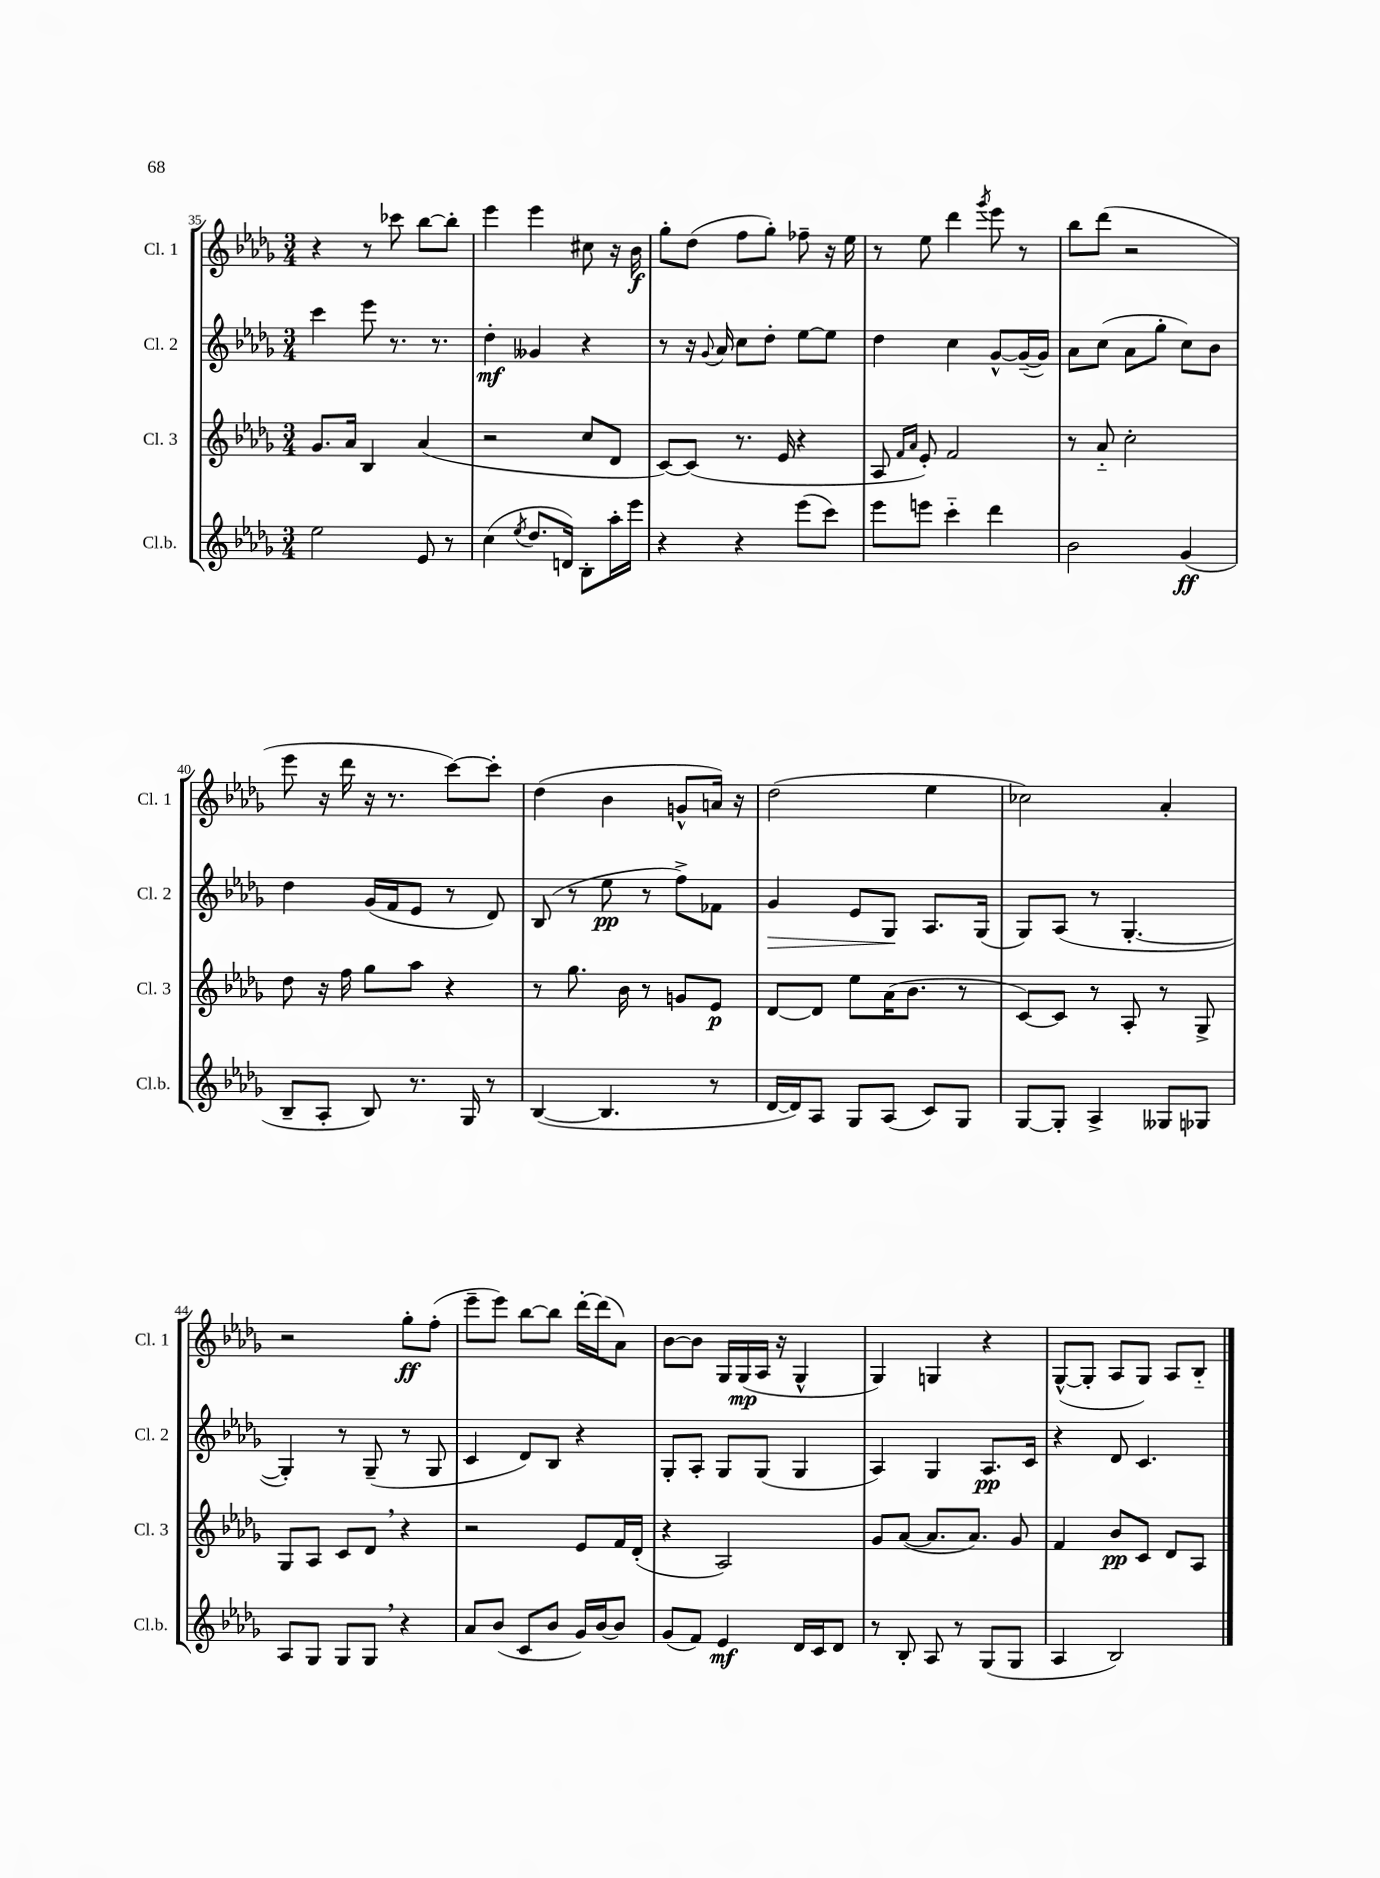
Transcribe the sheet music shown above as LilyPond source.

<<
\new StaffGroup <<
\new Staff = "s0" \with { instrumentName = "Cl. 1" shortInstrumentName = "Cl. 1" } {
    \clef treble \key des \major \numericTimeSignature \time 3/4
    \autoBeamOff r4 r8 ces'''8 bes''8[~ bes''8]-. |
    ees'''4 ees'''4 cis''8 r16 bes'16\f |
    ges''8[-. des''8]( f''8[ ges''8]-.) fes''8-- r16 ees''16 |
    r8 ees''8 des'''4 \acciaccatura { ges'''8 } ees'''8 r8 |
    bes''8[ des'''8]( r2 |
    ees'''8 r16 des'''16 r16 r8. c'''8[~) c'''8]-. |
    des''4( bes'4 g'8[-^ a'16]) r16 |
    des''2( ees''4 |
    ces''2) aes'4-. |
    r2 ges''8[-.\ff f''8]-.( |
    ees'''8[-- ees'''8]) bes''8[~ bes''8] des'''16[~-. des'''16( aes'8]) |
    bes'8[~ bes'8] ges16[ ges16\mp( aes16] r16 ges4-^ |
    ges4) g4 r4 |
    ges8[~-^( ges8]-. aes8[ ges8]) aes8[ bes8]-_ \bar "|." |
}
\new Staff = "s1" \with { instrumentName = "Cl. 2" shortInstrumentName = "Cl. 2" } {
    \clef treble \key des \major \numericTimeSignature \time 3/4
    \autoBeamOff c'''4 ees'''8 r8. r8. |
    des''4-.\mf geses'4 r4 |
    r8 r16 \appoggiatura { ges'8 } aes'16 c''8[ des''8]-. ees''8[~ ees''8] |
    des''4 c''4 ges'8[~-^ ges'16~--( ges'16]) |
    aes'8[ c''8]( aes'8[ ges''8]-. c''8[) bes'8] |
    des''4 ges'16[( f'16 ees'8] r8 des'8) |
    bes8( r8 ees''8\pp r8 f''8[->) fes'8] |
    ges'4\> ees'8[ ges8]\! aes8.[ ges16]( |
    ges8[) aes8]( r8 ges4.~-. |
    ges4-.) r8 ges8--( r8 ges8 |
    c'4 des'8[) bes8] r4 |
    ges8[-. aes8]-. ges8[ ges8]( ges4 |
    aes4) ges4 aes8.[\pp c'16] |
    r4 des'8 c'4. \bar "|." |
}
\new Staff = "s2" \with { instrumentName = "Cl. 3" shortInstrumentName = "Cl. 3" } {
    \clef treble \key des \major \numericTimeSignature \time 3/4
    \autoBeamOff ges'8.[ aes'16] bes4 aes'4( |
    r2 c''8[ des'8] |
    c'8[~) c'8]( r8. ees'16 r4 |
    aes8 \grace { f'16[ aes'16] } ees'8-.) f'2 |
    r8 aes'8-_ c''2-. |
    des''8 r16 f''16 ges''8[ aes''8] r4 |
    r8 ges''8. bes'16 r8 g'8[ ees'8]\p |
    des'8[~ des'8] ees''8[ aes'16( bes'8.] r8 |
    c'8[~) c'8] r8 aes8-. r8 ges8-> |
    ges8[ aes8] c'8[ des'8] \breathe r4 |
    r2 ees'8[ f'16 des'16]-.( |
    r4 aes2) |
    ges'8[ aes'8]~( aes'8.[ aes'8.]) ges'8 |
    f'4 bes'8[\pp c'8] des'8[ aes8] \bar "|." |
}
\new Staff = "s3" \with { instrumentName = "Cl.b." shortInstrumentName = "Cl.b." } {
    \clef treble \key des \major \numericTimeSignature \time 3/4
    \autoBeamOff ees''2 ees'8 r8 |
    c''4( \acciaccatura { ees''8 } des''8.[ d'16]) bes8[-. aes''16-. ees'''16] |
    r4 r4 ees'''8[( c'''8]) |
    ees'''8[ e'''8] c'''4-_ des'''4 |
    bes'2 ges'4\ff( |
    bes8[-- aes8]-. bes8) r8. ges16 r8 |
    bes4~( bes4. r8 |
    des'16[~ des'16) aes8] ges8[ aes8]( c'8[) ges8] |
    ges8[~ ges8]-. aes4-> geses8[ ges8] |
    aes8[ ges8] ges8[ ges8] \breathe r4 |
    aes'8[ bes'8]( c'8[ bes'8] ges'16[) bes'16~ bes'8] |
    ges'8[( f'8]) ees'4\mf des'16[ c'16 des'8] |
    r8 bes8-. aes8 r8 ges8[( ges8] |
    aes4 bes2) \bar "|." |
}
>>
>>
\layout { \context { \Score currentBarNumber = #35 } }
